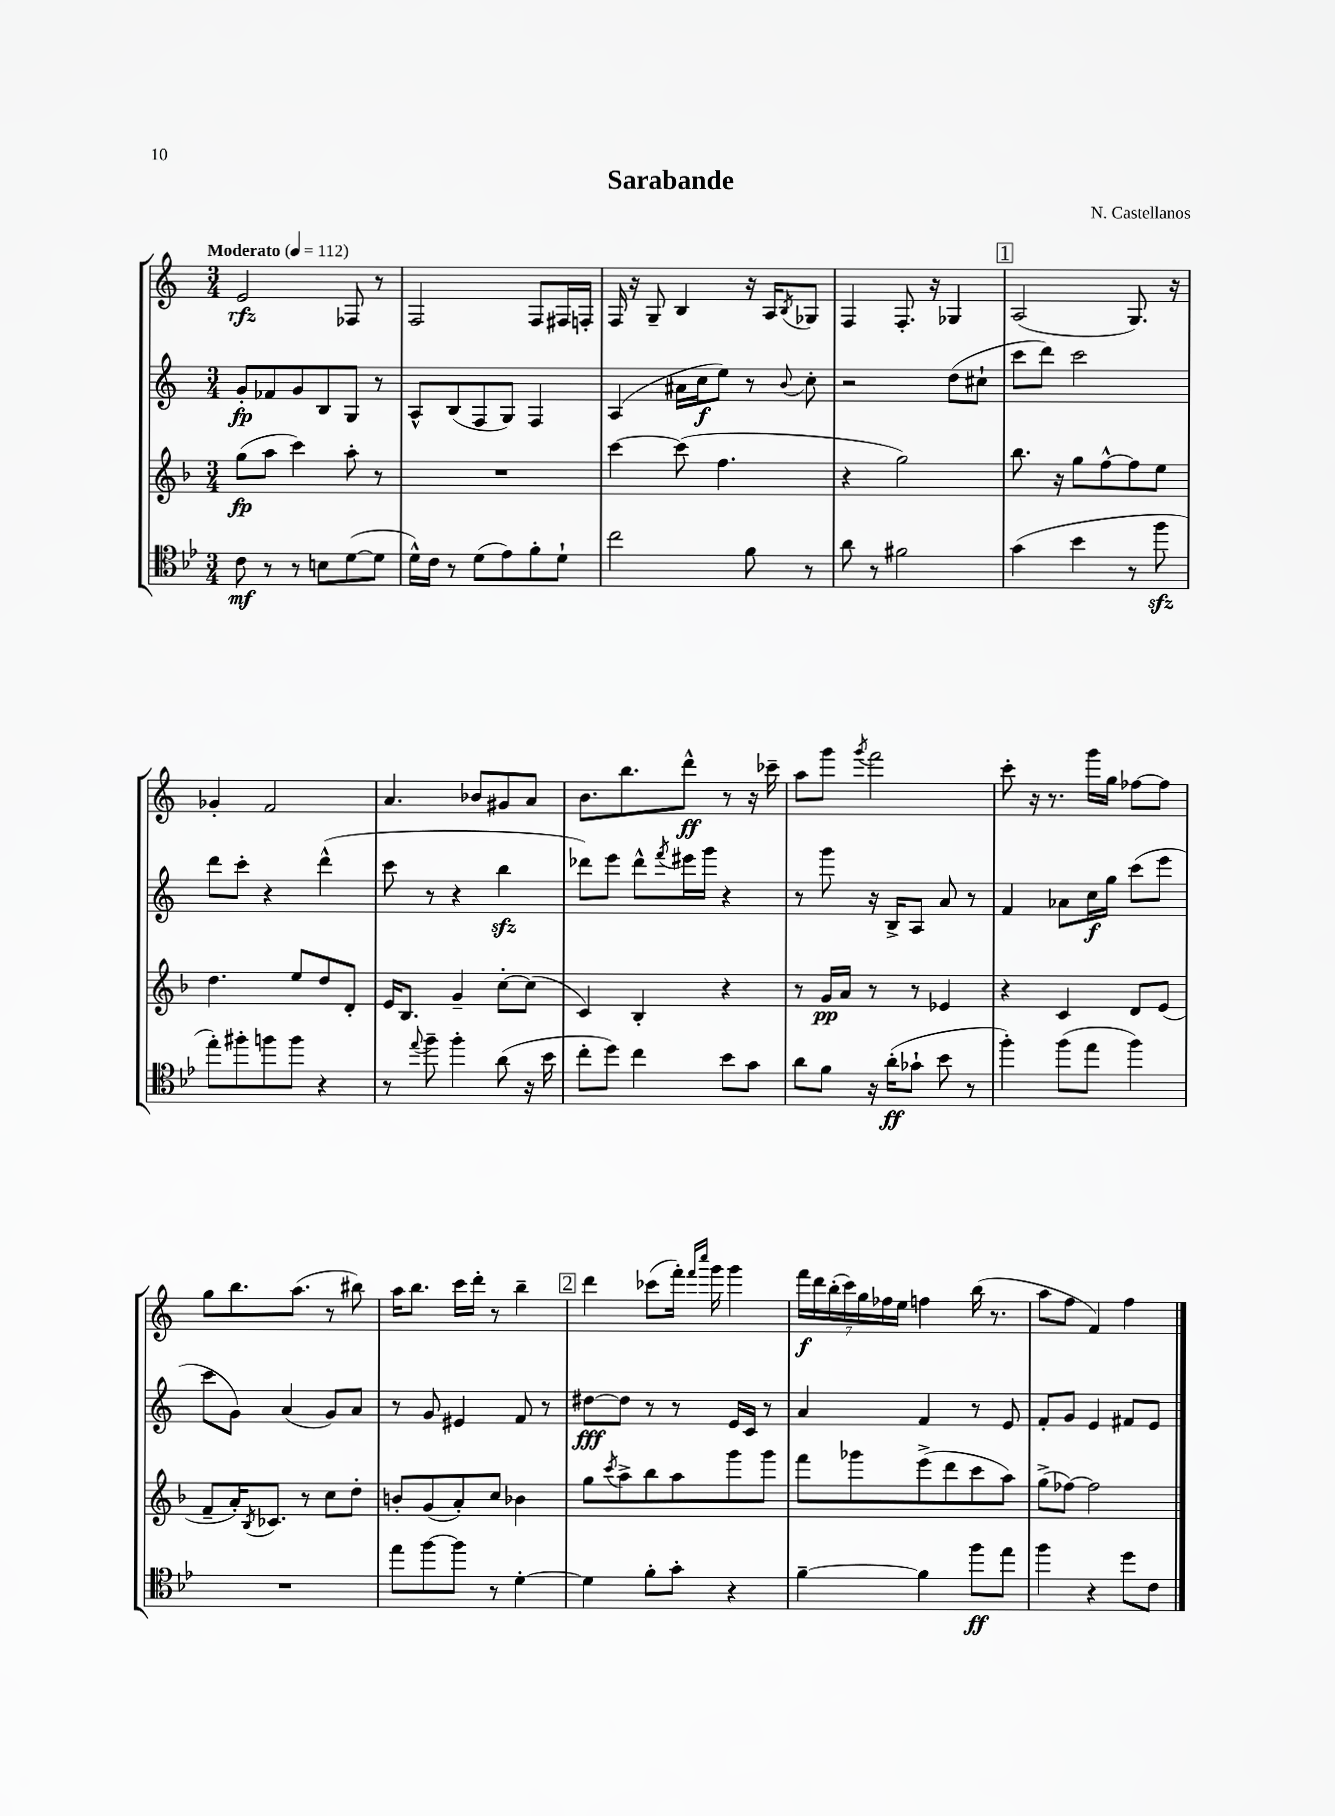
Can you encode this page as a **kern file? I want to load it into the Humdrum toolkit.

**kern	**kern	**kern	**kern
*staff4	*staff3	*staff2	*staff1
*clefC4	*clefG2	*clefG2	*clefG2
*k[b-e-]	*k[b-]	*k[]	*k[]
*M3/4	*M3/4	*M3/4	*M3/4
*MM112	*MM112	*MM112	*MM112
8c\	(8gg\L	8g'/L	2e/
8r	8aa\J	8f-/	.
8r	4ccc\)	8g/	.
8B\L	.	8B/	.
([8d\	8aa'\	8G/J	8F-/
8d\]J	8r	8r	8r
=	=	=	=
16d^^\LL)	2.r	8A^^/L	2F/
16c\JJ	.	.	.
8r	.	(8B/	.
(8d\L	.	8F/	.
8e-\)	.	8G/J)	.
8f'\	.	4F/	8F/L
8d`\J	.	.	16F#/L
.	.	.	16F'/JJ
=	=	=	=
2cc\	[4ccc\	(4A/	16F/
.	.	.	16r
.	.	.	8G~/
.	(8ccc\]	16a#\LL	4B/
.	.	16cc\J	.
.	4.ff\	8ee\J)	.
8f\	.	8r	16r
.	.	.	16A/LK
.	.	8qqb/	8qB/
8r	.	8cc'\	8G-/J
=	=	=	=
8a\	4r	2r	4F/
8r	.	.	.
2f#\	2gg\)	.	8.F'/
.	.	.	16r
.	.	(8dd\L	4G-/
.	.	8cc#`\J	.
=	=	=	=
(4g\	8.bb-\	8ccc\L	(2A/
.	.	8ddd\J)	.
.	16r	.	.
4b-\	8gg\L	2ccc\	.
.	[8ff^^\	.	.
8r	8ff\]	.	8.G/)
8ff\	8ee\J	.	.
.	.	.	16r
=	=	=	=
8ee-'\L)	4.dd\	8ddd\L	4g-'/
8ff#'\	.	8ccc'\J	.
8ff\	.	4r	2f/
8ff\J	8ee/L	.	.
4r	8dd/	(4ddd^^\	.
.	8d'/J	.	.
=	=	=	=
8r	16e/LK	8ccc\	4.a/
.	8.B-/J	.	.
8qqee-/	.	.	.
8ff~\	.	8r	.
4ff'\	4g~/	4r	.
.	.	.	8b-/L
(8a\	[8cc'\L	4bb\	8g#/
16r	(8cc\]J	.	8a/J
16b-\	.	.	.
=	=	=	=
8cc'\L	4c/)	8ddd-\L)	8.b\L
8dd\J)	.	8eee\J	.
.	.	.	8.bb\
4cc\	4B-'/	8ddd-^^\L	.
.	.	8qfff/	.
.	.	16eee#\L	8ddd^^\J
.	.	16ggg\JJ	.
8b-\L	4r	4r	8r
8g\J	.	.	16r
.	.	.	16ccc-~\
=	=	=	=
8a\L	8r	8r	8aa\L
8f\J	16g/LL	8ggg\	8ggg\J
.	16a/JJ	.	.
.	.	.	8qggg/
16r	8r	16r	2fff\
(16a'\LK	.	16B^/LK	.
8g-`\J	8r	8A/J	.
8b-\	4e-/	8a/	.
8r	.	8r	.
=	=	=	=
4ff'\)	4r	4f/	8ccc'\
.	.	.	16r
.	.	.	8.r
(8ff\L	4c/	8a-\L	.
8ee-\J	.	16cc\L	16ggg\LL
.	.	16gg\JJ	16gg\JJ
4ff\)	8d/L	(8ccc\L	[8ff-\L
.	(8e/J	8eee\J	8ff-\]J
=	=	=	=
2.r	8f~/L	8ccc\L	8gg\L
.	16a'/K)	8g\J)	8.bb\
.	8qB-/	.	.
.	8.c-/J	.	.
.	.	(4a/	.
.	.	.	(8.aa\J
.	8r	.	.
.	8cc\L	8g/L)	8r
.	8dd'\J	8a/J	8bb#\)
=	=	=	=
8ee-\L	8b'/L	8r	16aa\LK
.	.	.	8.bb\J
[8ff\	(8g/	8g/	.
8ff\]J	8a'/)	4e#/	16ccc\LL
.	.	.	16ddd'\JJ
8r	8cc/J	.	8r
[4d'\	4b-\	8f/	4bb~\
.	.	8r	.
=	=	=	=
4d\]	8gg\L	[8dd#\L	4ddd\
.	8qccc/	.	.
.	8aa^\	8dd#\]J	.
8f'\L	8bb-\	8r	(8ccc-\L
8g'\J	8aa\	8r	16fff'\Jk)
.	.	.	16qqfff/LL
.	.	.	16qqcccc/JJ
.	.	.	16ggg\
4r	8ggg\	16e/LL	4ggg\
.	.	16c/JJ	.
.	8ggg\J	8r	.
=	=	=	=
[4f~\	8fff\L	4a/	28fff\LL
.	.	.	28ddd\
.	.	.	(28bb'\
.	.	.	28ccc\)
.	8ggg-\	.	.
.	.	.	28gg\
.	.	.	28ff-\
.	.	.	28ee\JJ
4f\]	(8eee^\	4f/	4ff\
.	8ddd\	.	.
8ff\L	8ccc\	8r	(16bb\
.	.	.	8.r
8ee-\J	8aa\J)	8e/	.
=	=	=	=
4ff\	(8gg^\L	8f'/L	8aa\L
.	[8ff-\J)	8g/J	8ff\J
4r	2ff-\]	4e/	4f/)
8dd\L	.	8f#/L	4ff\
8c\J	.	8e/J	.
==	==	==	==
*-	*-	*-	*-
